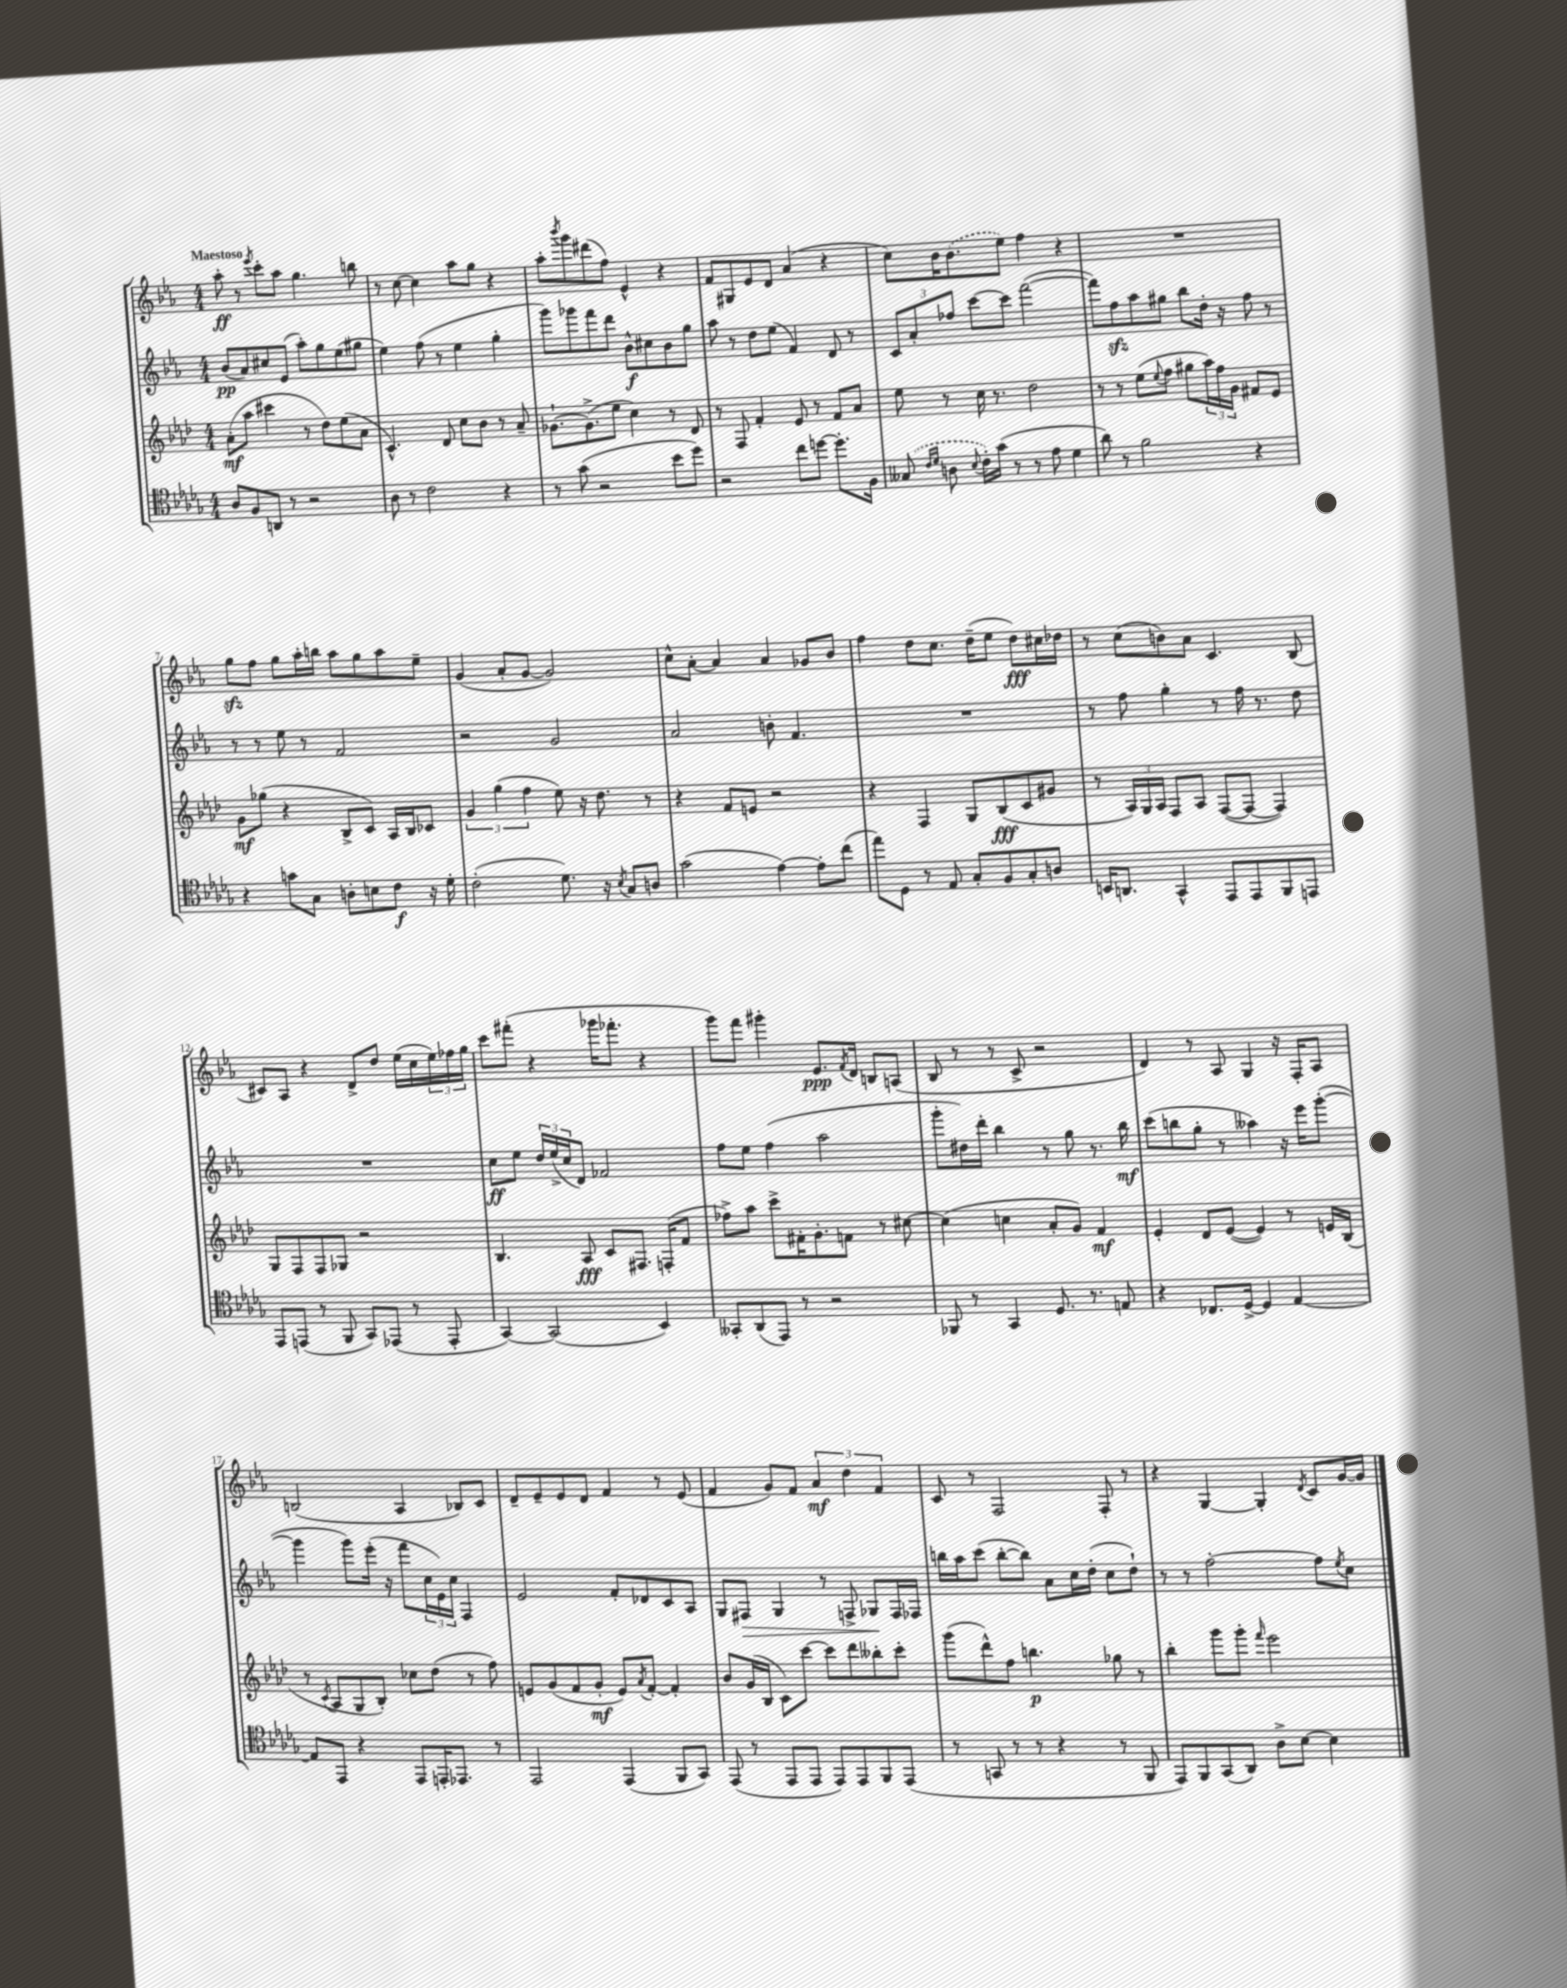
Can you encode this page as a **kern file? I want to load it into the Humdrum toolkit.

**kern	**kern	**kern	**kern
*staff4	*staff3	*staff2	*staff1
*clefC4	*clefG2	*clefG2	*clefG2
*k[b-e-a-d-g-]	*k[b-e-a-d-]	*k[b-e-a-]	*k[b-e-a-]
*M4/4	*M4/4	*M4/4	*M4/4
8A-	(8a-'	(8b-	8aa-'
8F	8aa-	8a-)	8r
.	.	.	8qeee-
8AA	4ccc#	8cc#	8ccc'
8r	.	(8e-	8aa-
2r	8r	8aa-')	4.gg
.	8dd-)	8gg	.
.	(8ee-	(8ee-	.
.	8a-	8gg#	8bb
=	=	=	=
8A-	4.c^^)	4ee-)	8r
8r	.	.	[8cc
2c	.	(8ff	4cc]
.	8d-	8r	.
.	8cc	4ee-	8aa-
.	8b-	.	8gg
4r	8r	4gg'	4r
.	8a-~	.	.
=	=	=	=
8r	[8.g-`	8ggg)	8aa-'
.	.	.	8qbbb-
(8g-	.	8ggg-	8ggg
.	(8.g-^]	.	.
2r	.	8fff	(8ddd#
.	8ee-	8ddd	8ff)
.	4cc)	8b-^^	4e-^^
.	.	8cc#	.
8b-	8r	8b-	4r
8dd-)	8d-	8gg	.
=	=	=	=
2r	8r	8aa-	8f
.	8F	8r	8G#
.	4f'	8dd	8e-
.	.	(8ee-	8d
8cc	8e-	4f)	(4a-
[8dd	8r	.	.
8.dd']	8f	8d	4r
.	8a-	8r	.
16F	.	.	.
=	=	=	=
(8G--	8ee-	12c	8cc)
.	.	12a-'	.
16qqc	.	.	.
16qqd-	.	.	.
8A	8r	.	16b-
.	.	12ff-	.
.	.	.	(8.b-
8qqB-	.	.	.
16c')	16cc	[8ccc	.
(16g-	8.r	.	.
8r	.	8ccc]	8ee-)
8r	2dd-	([2fff	4ff
8e-	.	.	.
4d-	.	.	4r
=	=	=	=
8a-)	8r	8fff])	1r
8r	8r	8ff	.
2f	(8ee-	8aa-	.
.	8qqee-	.	.
.	8ff	8gg#	.
.	8gg#	8bb-	.
.	24aa-)	16dd'	.
.	24ff	.	.
.	.	16r	.
.	24g	.	.
4r	8f#	8ff	.
.	8e-	8r	.
=	=	=	=
4r	8g	8r	8gg
.	(8gg-	8r	8ff
8g	4r	8ee-	8gg
8G-	.	8r	16aa-'
.	.	.	16bb
8A'	8B-^	2f	8aa-
8B	8c)	.	8gg
8c	16A-	.	8aa-
.	16B-	.	.
16r	8c-	.	8ee-~
16d-'	.	.	.
=	=	=	=
(2c'	6g	2r	(4g
.	(6gg	.	.
.	.	.	8a-'
.	6ff	.	.
.	.	.	[8g
8.d-)	8ee-)	2g	2g])
.	16r	.	.
16r	8.dd-	.	.
8qB-	.	.	.
8G-	.	.	.
8A	8r	.	.
=	=	=	=
(2g-	4r	2a-	8cc^^
.	.	.	[8a-'
.	8f	.	4a-]
.	8e	.	.
[4e-)	2r	8b'	4a-
.	.	4.f	.
8e-']	.	.	8g-
(8cc	.	.	8b-
=	=	=	=
8ee-)	4r	1r	4ff
8D-	.	.	.
8r	4F	.	8dd
8E-	.	.	8.cc
8G-'	8G	.	.
.	.	.	(16dd~
8F	(8B-	.	8ee-
8G-'	8c	.	8dd)
8A	8g#	.	16cc#
.	.	.	16dd-
=	=	=	=
16BB	8r	8r	8r
8.AA	.	.	.
.	24A-)	8ff	(8cc
.	24G	.	.
.	24A-	.	.
4GG-^^	8F	4gg'	8b)
.	8A-	.	8a-
8EE-	([8F	8r	4.c
8EE-	8F_	16ff	.
.	.	8.r	.
8FF	4F])	.	.
8EE	.	8dd	(8B-
=	=	=	=
8EE-	8G	1r	8c#)
(8EE	8F	.	8A-
8r	8F	.	4r
8FF	8G-	.	.
8GG-)	2r	.	8d^
(8EE-	.	.	8dd
8r	.	.	(16ee-
.	.	.	16cc
8EE-'	.	.	24ee-)
.	.	.	24ff-
.	.	.	24gg
=	=	=	=
[4GG-)	4.B-	8cc	8ccc
.	.	8ee-	(8fff#'
(2GG-]	.	24dd	4r
.	.	(24ee-^	.
.	.	24cc	.
.	8A-	8d)	.
.	8c	2f-	16ggg-
.	.	.	8.fff-'
.	8.F#	.	.
4BB-)	.	.	4r
.	(16F'	.	.
.	8f	.	.
=	=	=	=
8GG--'	8ff-^)	8ff	8ggg)
(8AA-	8aa-	8ee-	8fff
8EE-)	8ccc^	(4ff	4ggg#'
8r	16f#'	.	.
.	8.g'	.	.
2r	.	2aa-	8.e-
.	8f	.	.
.	.	.	8qf
.	.	.	16d
.	8r	.	8B
.	[8cc#	.	(8A
=	=	=	=
8FF-	(4cc#]	8ggg'	8B-
8r	.	16dd#)	8r
.	.	16ddd'	.
4GG-	4cc	4bb-	8r
.	.	.	8c^
8.D-	8a-'	8r	2r
.	8g)	8gg	.
8.r	.	.	.
.	4f	8.r	.
8E	.	.	.
.	.	16bb-	.
=	=	=	=
4r	4e-'	(8ccc	4d)
.	.	8bb	.
8.C-	8d-	8gg'	8r
.	([8e-	8r	8A-
[16D-^	.	.	.
4D-]	4e-])	4aa--)	4G
[4E-	8r	16r	16r
.	.	16eee-	16F'
.	16e	([8ggg'	8A-
.	(16B-	.	.
=	=	=	=
8E-]	8r	4ggg]	(2B
.	8qc	.	.
8EE-	8A-	.	.
4r	8G	8ggg)	.
.	8B-')	(16eee-'	.
.	.	16r	.
8EE-	8cc-	8fff	4A-
16EE'	(8dd-	24cc	.
.	.	24e-)	.
8.EE-	.	.	.
.	.	24cc	.
.	8r	4F	8B-)
8r	8ff)	.	8c
=	=	=	=
2EE-	8e	2e-	8d~
.	(8g	.	8e-~
.	8f	.	8e-
.	8g'	.	8d
(4EE-	8e)	8f'	4f
.	8qa-	.	.
.	[8f'	8d-	.
8FF	4f']	8c	8r
8GG-)	.	8A-	(8e-
=	=	=	=
(8EE-	8b-	8G	4f
8r	(16g	8F#	.
.	16B-	.	.
8EE-	8c)	4G	8g)
8EE-	[8ccc	.	8f
8EE-)	8ccc]	8r	6a-
8EE-	8ddd-	8F^	.
.	.	.	6dd
8FF	8bb--'	8G-	.
.	.	.	6f
(8EE-	8ccc'	16F	.
.	.	16F-	.
=	=	=	=
8r	(8ggg	16bb	8c
.	.	16aa-	.
8GG	8ddd-^^)	(8ccc	8r
8r	8ff	[8bb'	2F
8r	4.bb	8bb])	.
4r	.	8a-	.
.	.	16cc	.
.	.	(16dd'	.
8r	8gg-	8cc	8F'
8FF	8r	8dd`)	8r
=	=	=	=
8EE-)	4bb-'	8r	4r
8FF	.	8r	.
(8GG-	8ggg	[2ff'	[4G
8AA-)	8ggg'	.	.
.	16qqfff	.	.
8A-^	2eee-	.	4G']
[8B-	.	.	.
.	.	.	8qd
4B-]	.	8ff]	8c
.	.	8qee-	.
.	.	8cc	[16g
.	.	.	16g]
==	==	==	==
*-	*-	*-	*-
